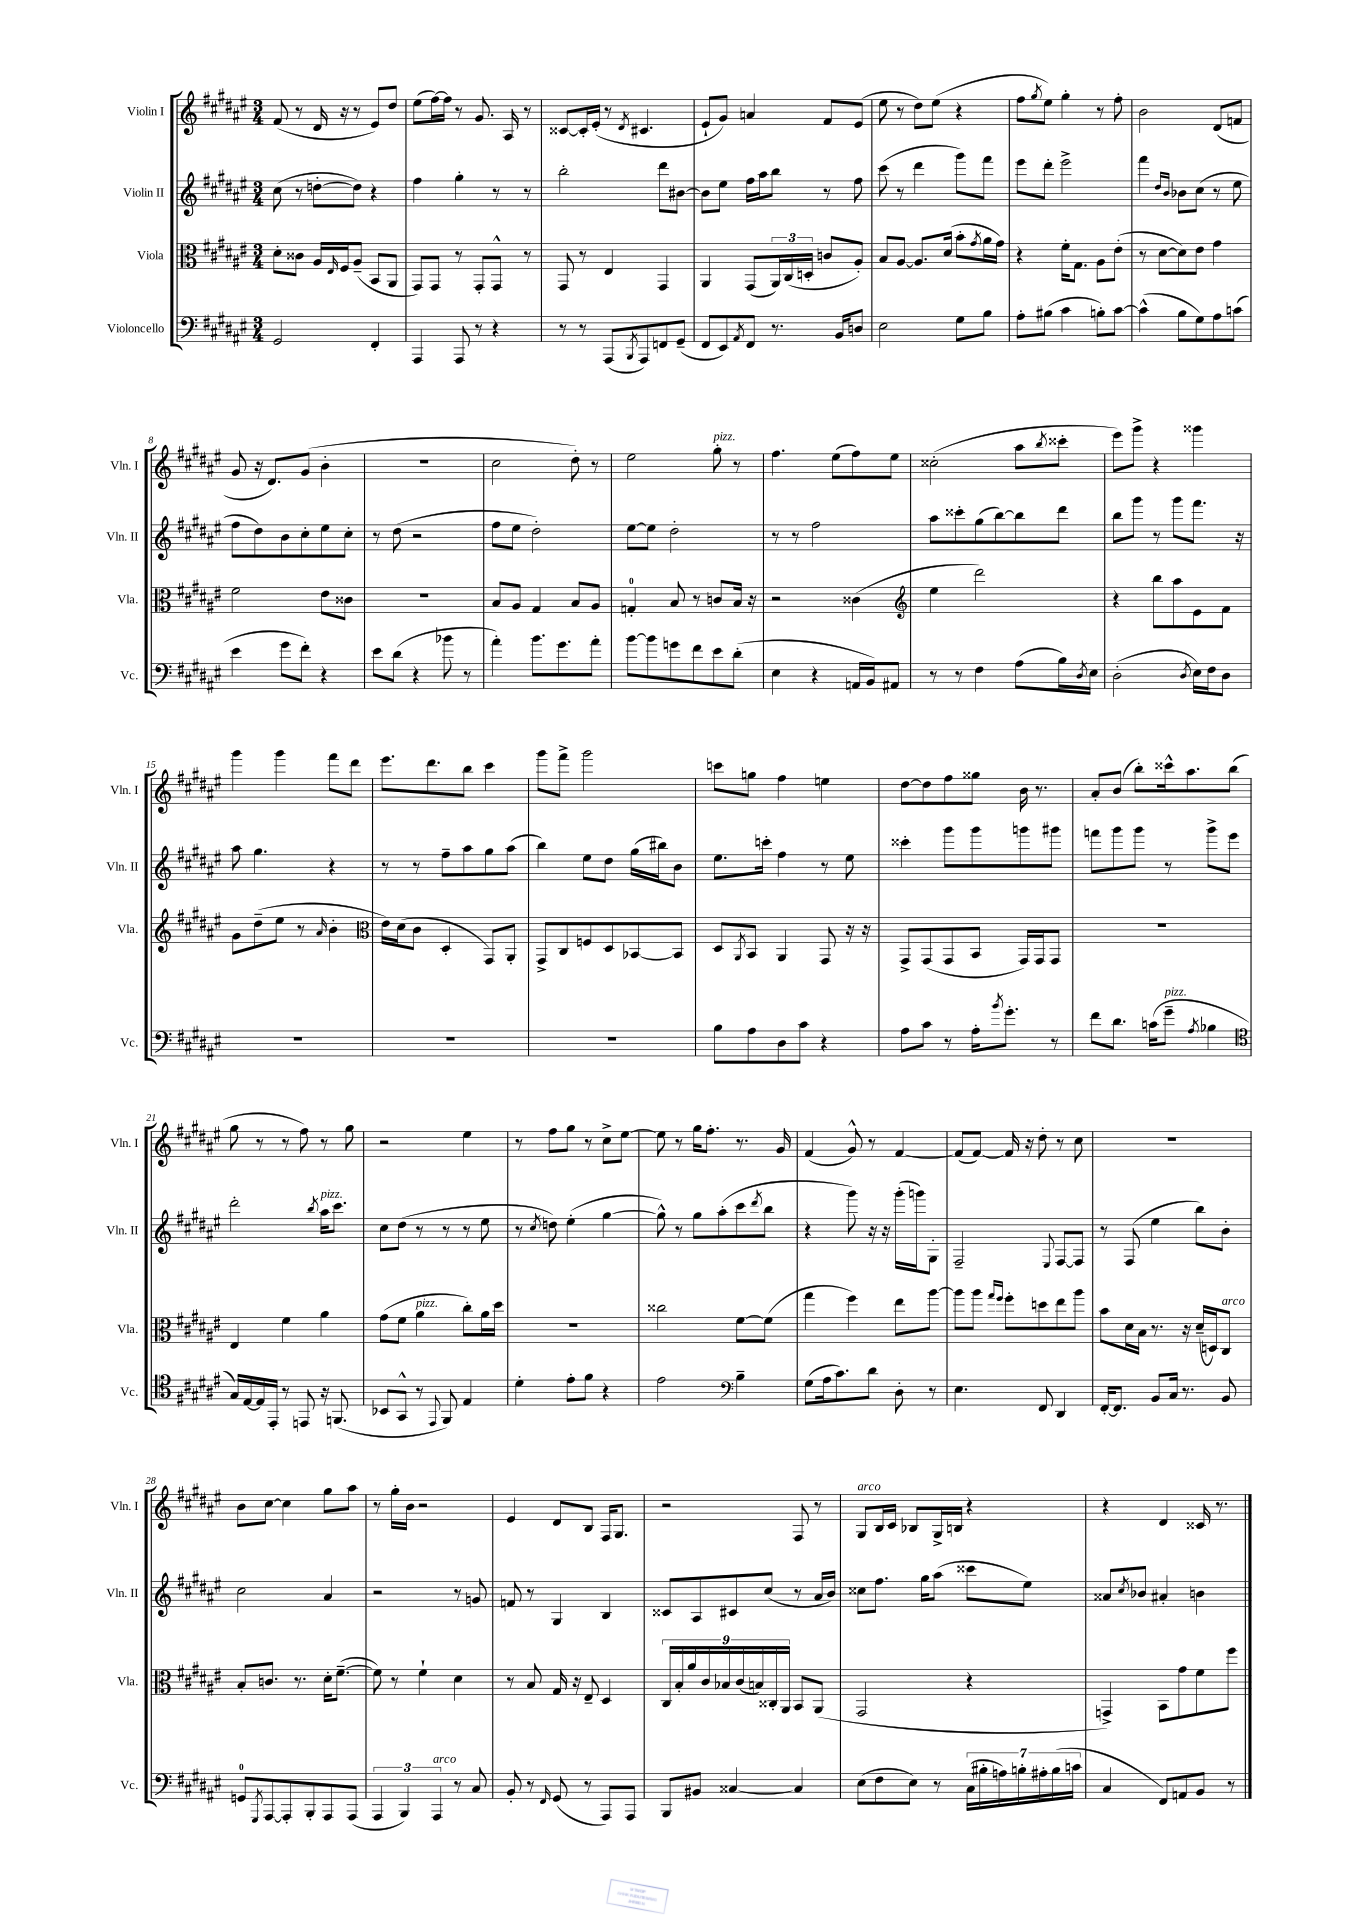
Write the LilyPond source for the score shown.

<<
\new StaffGroup <<
\new Staff = "s0" \with { instrumentName = "Violin I" shortInstrumentName = "Vln. I" } {
    \clef treble \key fis \major \numericTimeSignature \time 3/4
    fis'8( r8 dis'16 r16 r8 eis'8) dis''8 |
    eis''8( fis''16~) fis''16 r8 gis'8. ais16 r8 |
    cisis'8~ cisis'16-. eis'16-.( r8 \acciaccatura { dis'8 } cis'4. |
    eis'8-! gis'8) a'4 fis'8 eis'8( |
    eis''8 r8 dis''8) eis''8( r4 |
    fis''8 \acciaccatura { gis''8 } eis''8) gis''4-. r8 fis''8-. |
    b'2 dis'8( f'8 |
    gis'8 r16 dis'8.) gis'8( b'4-. |
    R2. |
    cis''2 dis''8-.) r8 |
    eis''2 gis''8-.^\markup { \italic "pizz." } r8 |
    fis''4. eis''8( fis''8) eis''8 |
    cisis''2-.( ais''8 \acciaccatura { b''8 } cisis'''8-. |
    eis'''8) gis'''8-> r4 gisis'''4 |
    gis'''4 gis'''4 fis'''8 dis'''8 |
    eis'''8. dis'''8. b''8 cis'''4 |
    gis'''8 fis'''8-> gis'''2 |
    c'''8 g''8 fis''4 e''4 |
    dis''8~ dis''8 fis''8 gisis''8 b'16 r8. |
    ais'8-. b'8( b''8-.) cisis'''16-^ ais''8. b''8( |
    gis''8 r8 r8 fis''8) r8 gis''8 |
    r2 eis''4 |
    r8 fis''8 gis''8 r8 cis''8-> eis''8~ |
    eis''8 r8 gis''16 fis''8.-. r8. gis'16 |
    fis'4( gis'8-^) r8 fis'4~ |
    fis'8( fis'8~) fis'16 r16 dis''8-. r8 cis''8 |
    R2. |
    b'8 cis''8~ cis''4 gis''8 ais''8 |
    r8 gis''16-. b'16 r2 |
    eis'4 dis'8 b8 fis16 gis8. |
    r2 fis8 r8 |
    gis8^\markup { \italic "arco" } b16 cis'16 bes8 gis16-> b16 r4 |
    r4 dis'4 cisis'16 r8. \bar "|." |
}
\new Staff = "s1" \with { instrumentName = "Violin II" shortInstrumentName = "Vln. II" } {
    \clef treble \key fis \major \numericTimeSignature \time 3/4
    cis''8( r8 d''8~-. d''8) r4 |
    fis''4 gis''4-. r8 r8 |
    b''2-. dis'''8 bis'8~ |
    bis'8 eis''8 fis''16 ais''16 b''8 r8 fis''8 |
    cis'''8( r8 dis'''4 gis'''8) fis'''8 |
    eis'''8 dis'''8-. eis'''2-> |
    fis'''4 \grace { dis''16 b'16 } bes'8 cis''8( r8 eis''8 |
    fis''8 dis''8) b'8 cis''8-. eis''8 cis''8-. |
    r8 dis''8( r2 |
    fis''8 eis''8 dis''2-.) |
    eis''8~ eis''8 dis''2-. |
    r8 r8 fis''2 |
    ais''8 cisis'''8-. gis''8( b''8~) b''8 dis'''8 |
    b''8 gis'''8 r8 gis'''8 fis'''8. r16 |
    ais''8 gis''4. r4 |
    r8 r8 fis''8-- ais''8 gis''8 ais''8( |
    b''4) eis''8 dis''8 gis''16( bis''16) b'8 |
    eis''8. c'''16-. fis''4 r8 eis''8 |
    cisis'''4-. gis'''8 gis'''8 g'''8 gis'''8 |
    f'''8 gis'''8 gis'''8 r8 gis'''8-> eis'''8 |
    dis'''2-. \acciaccatura { b''8 } ais''16^\markup { \italic "pizz." } cis'''8. |
    cis''8 dis''8( r8 r8 r8 eis''8 |
    r8 \acciaccatura { cis''8 } d''8) eis''4-.( gis''4~ |
    gis''8-^) r8 gis''8 ais''8-.( cis'''8 \acciaccatura { dis'''8 } b''8 |
    r4 gis'''8) r16 r16 gis'''16-.( g'''16) gis8-. |
    fis2-- \appoggiatura { eis8 } fis8~ fis8 |
    r8 fis8( eis''4 b''8) b'8-. |
    cis''2 ais'4 |
    r2 r8 g'8 |
    f'8 r8 gis4 b4 |
    cisis'8 ais8 cis'8 cis''8( r8 ais'16 b'16) |
    cisis''8 fis''8. gis''16 ais''8( cisis'''8 eis''8) |
    aisis'8 \acciaccatura { cis''8 } bes'8 ais'4-. b'4 \bar "|." |
}
\new Staff = "s2" \with { instrumentName = "Viola" shortInstrumentName = "Vla." } {
    \clef alto \key fis \major \numericTimeSignature \time 3/4
    dis'8-. cisis'8 ais16 \grace { eis16 } fis16 ais8--( b,8 ais,8 |
    gis,8) gis,8 r8 gis,8-. gis,8-^ r8 |
    gis,8 r8 eis4 gis,4 |
    ais,4 gis,8( \tuplet 3/2 { ais,16) cis16( d16-. } c'8 ais8-.) |
    b8 ais8~ ais8. dis'16( b'8-. \acciaccatura { gis'8 } ais'16 gis'16) |
    r4 fis'16-. gis8. ais8 eis'8-.( |
    r8 dis'8~ dis'8) eis'8 gis'4 |
    fis'2 eis'8 cisis'8 |
    R2. |
    b8 ais8 gis4 b8 ais8 |
    g4-0-. b8 r8 c'8 b16 r16 |
    r2 cisis'4( |
    \clef treble eis''4 dis'''2) |
    r4 b''8 ais''8 eis'8 fis'8 |
    gis'8 dis''8--( eis''8 r8 \grace { ais'16 } b'4-. |
    \clef alto eis'16) dis'16( cis'8 dis4-. gis,8) ais,8-. |
    gis,8-> cis8 f8 dis8 bes,8~ bes,8 |
    dis8 \acciaccatura { ais,8 } b,8 ais,4 gis,8 r16 r16 |
    gis,8-> gis,8( gis,8 b,8 gis,16) gis,16 gis,8 |
    R2. |
    eis4 fis'4 ais'4 |
    gis'8( fis'8 ais'4^\markup { \italic "pizz." } cis''8-.) ais'16 dis''16 |
    R2. |
    cisis''2 fis'8~ fis'8( |
    gis''4 fis''4) eis''8 ais''8~ |
    ais''8 ais''8 \grace { gis''16 fis''16 } fis''8-. d''8 eis''8 ais''8 |
    b'8 dis'16 b16 r8. r16 dis'16--( d16) cis8^\markup { \italic "arco" } |
    b8-. c'8. r8. dis'16-. fis'8.~--( |
    fis'8) r8 fis'4-! dis'4 |
    r8 b8 gis16 r16 eis8-- dis4 |
    \tuplet 9/8 { cis16 b16-. ais'16 cis'16 bes16 cis'16( b16) cisis16-. ais,16 } b,8 ais,8( |
    gis,2 r4 |
    g,4->) b,8 gis'8 fis'8 fis''8 \bar "|." |
}
\new Staff = "s3" \with { instrumentName = "Violoncello" shortInstrumentName = "Vc." } {
    \clef bass \key fis \major \numericTimeSignature \time 3/4
    gis,2 fis,4-. |
    ais,,4 ais,,8 r8 r4 |
    r8 r8 ais,,8( \acciaccatura { b,,8 } ais,,8) f,8 gis,8--( |
    fis,8 eis,8) \acciaccatura { ais,8 } fis,8 r8. b,16 d8 |
    eis2 gis8 b8 |
    ais8-. bis8( cis'4 b8-.) cis'8~ |
    cis'4-^( b8 gis8) ais8 c'8( |
    eis'4 gis'8 fis'8-.) r4 |
    eis'8 dis'8( r4 bes'8 r8 |
    ais'4-.) b'8. gis'8. ais'8-. |
    b'8~ b'8 g'8 fis'8 eis'8 dis'8-.( |
    eis4 r4 a,16 b,16) ais,8 |
    r8 r8 fis4 ais8( b16) \acciaccatura { dis8 } eis16 |
    dis2-.( \acciaccatura { dis8 } eis16) fis16 dis8 |
    R2. |
    R2. |
    R2. |
    b8 ais8 dis8 cis'8 r4 |
    ais8 cis'8 r8 ais16-. \acciaccatura { b'8 } gis'8.-. r8 |
    fis'8 dis'8. c'16( gis'8--^\markup { \italic "pizz." } \acciaccatura { ais8 } bes4 |
    \clef tenor gis16) eis16~ eis16 eis,16-. r8 e,8 r16 f,8.( |
    bes,8 gis,8-^ r8 \appoggiatura { eis,8 } fis,8) eis4 |
    dis'4-. eis'8-. fis'8 r4 |
    eis'2 \clef bass b4-- |
    gis8( ais16 cis'8.) dis'8 dis8-. r8 |
    eis4. fis,8 dis,4 |
    fis,16~-. fis,8. b,8 cis16 r8. b,8 |
    g,8-0 \acciaccatura { gis,,8 } ais,,8~ ais,,8-. b,,8-. ais,,8 ais,,8( |
    \tuplet 3/2 { ais,,4 b,,4) ais,,4^\markup { \italic "arco" } } r8 cis8 |
    b,8-. r8 \grace { fis,16 } gis,8( r8 ais,,8) ais,,8 |
    b,,8 bis,8 cisis4~ cisis4 |
    eis8( fis8 eis8) r8 \tuplet 7/4 { cis16( bis16-. a16) b16-. ais16-. b16( c'16 } |
    cis4 fis,8) a,8 b,8 r8 \bar "|." |
}
>>
>>
